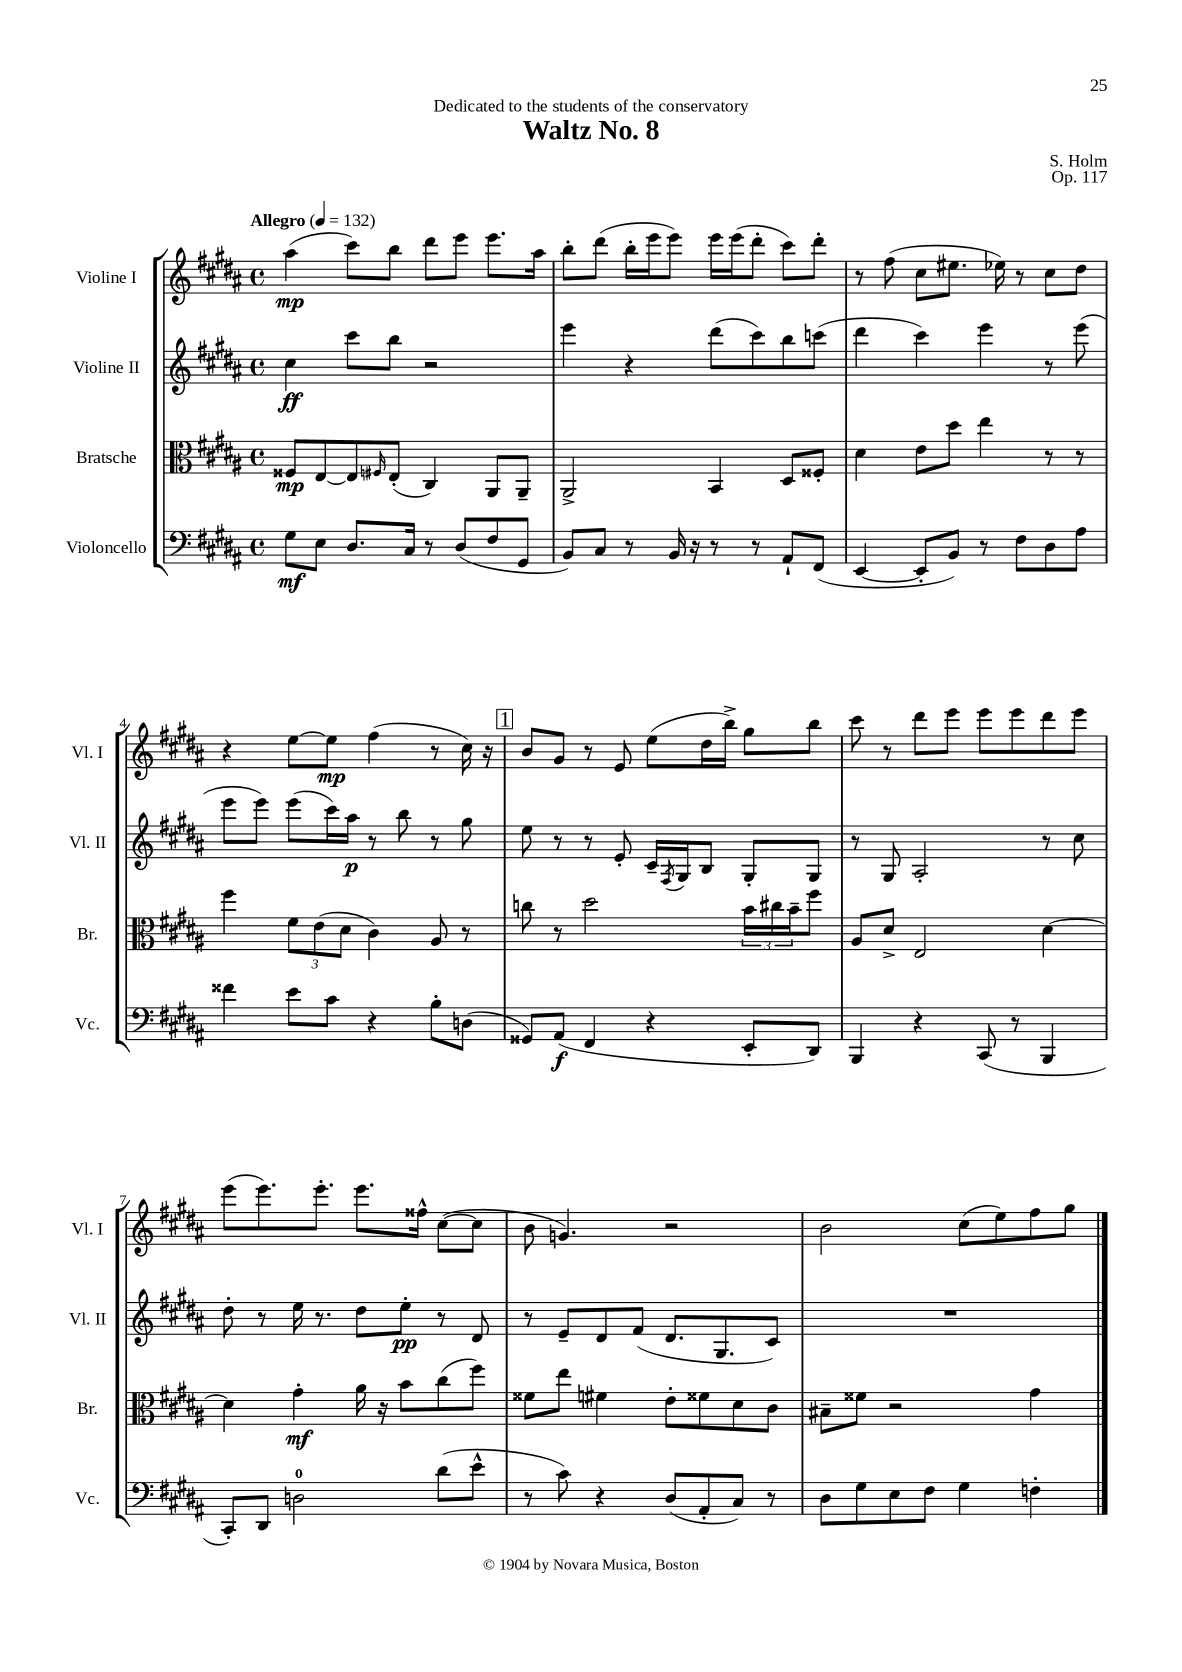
\header { title = "Waltz No. 8" composer = "S. Holm" dedication = "Dedicated to the students of the conservatory" opus = "Op. 117" }
<<
\new StaffGroup <<
\new Staff = "s0" \with { instrumentName = "Violine I" shortInstrumentName = "Vl. I" } {
    \clef treble \key b \major \defaultTimeSignature \time 4/4 \tempo "Allegro" 4 = 132
    ais''4\mp( cis'''8) b''8 dis'''8 e'''8 e'''8. ais''16 |
    b''8-. dis'''8( b''16-. e'''16 e'''8) e'''16 e'''16( dis'''8-. cis'''8) dis'''8-. |
    r8 fis''8( cis''8 eis''8. ees''16) r8 cis''8 dis''8 |
    r4 e''8~ e''8\mp fis''4( r8 cis''16) r16 |
    \mark \markup { \box "1" } b'8 gis'8 r8 e'8 e''8( dis''16 b''16->) gis''8 b''8 |
    cis'''8 r8 dis'''8 e'''8 e'''8 e'''8 dis'''8 e'''8 |
    e'''8( e'''8.) e'''8.-. e'''8. fisis''16-^ cis''8~( cis''8 |
    b'8 g'4.) r2 |
    b'2 cis''8( e''8) fis''8 gis''8 \bar "|." |
}
\new Staff = "s1" \with { instrumentName = "Violine II" shortInstrumentName = "Vl. II" } {
    \clef treble \key b \major \defaultTimeSignature \time 4/4
    cis''4\ff cis'''8 b''8 r2 |
    e'''4 r4 dis'''8( cis'''8) b''8 c'''8( |
    dis'''4 cis'''4) e'''4 r8 e'''8( |
    e'''8 e'''8) e'''8( cis'''16) ais''16\p r8 b''8 r8 gis''8 |
    \mark \markup { \box "1" } e''8 r8 r8 e'8-. cis'16-- \acciaccatura { fis8 } gis16 b8 gis8-. gis8 |
    r8 gis8 ais2-. r8 cis''8 |
    dis''8-. r8 e''16 r8. dis''8 e''8-.\pp r8 dis'8 |
    r8 e'8-- dis'8 fis'8( dis'8. gis8. cis'8) |
    R1 \bar "|." |
}
\new Staff = "s2" \with { instrumentName = "Bratsche" shortInstrumentName = "Br." } {
    \clef alto \key b \major \defaultTimeSignature \time 4/4
    fisis8\mp e8~ e8 \grace { fis16 } e8-.( cis4) ais,8 ais,8-- |
    ais,2-> b,4 dis8 fisis8-. |
    dis'4 e'8 dis''8 e''4 r8 r8 |
    fis''4 \tuplet 3/2 { fis'8 e'8( dis'8 } cis'4) ais8 r8 |
    \mark \markup { \box "1" } c''8 r8 dis''2 \tuplet 3/2 { b'16 cis''16 b'16-- } fis''8 |
    ais8 dis'8-> e2 dis'4~ |
    dis'4 gis'4-.\mf ais'16 r16 b'8 cis''8( fis''8) |
    fisis'8 e''8 fis'4 e'8-. fisis'8 dis'8 cis'8 |
    bis8-- fisis'8 r2 gis'4 \bar "|." |
}
\new Staff = "s3" \with { instrumentName = "Violoncello" shortInstrumentName = "Vc." } {
    \clef bass \key b \major \defaultTimeSignature \time 4/4
    gis8\mf e8 dis8. cis16 r8 dis8( fis8 gis,8 |
    b,8) cis8 r8 b,16 r16 r8 r8 ais,8-! fis,8( |
    e,4~ e,8-. b,8) r8 fis8 dis8 ais8 |
    fisis'4 e'8 cis'8 r4 b8-. d8( |
    \mark \markup { \box "1" } gisis,8) ais,8\f( fis,4 r4 e,8-. dis,8) |
    b,,4 r4 cis,8( r8 b,,4 |
    cis,8-.) dis,8 d2-0 dis'8( e'8-^ |
    r8 cis'8) r4 dis8( ais,8-. cis8) r8 |
    dis8 gis8 e8 fis8 gis4 f4-. \bar "|." |
}
>>
>>
